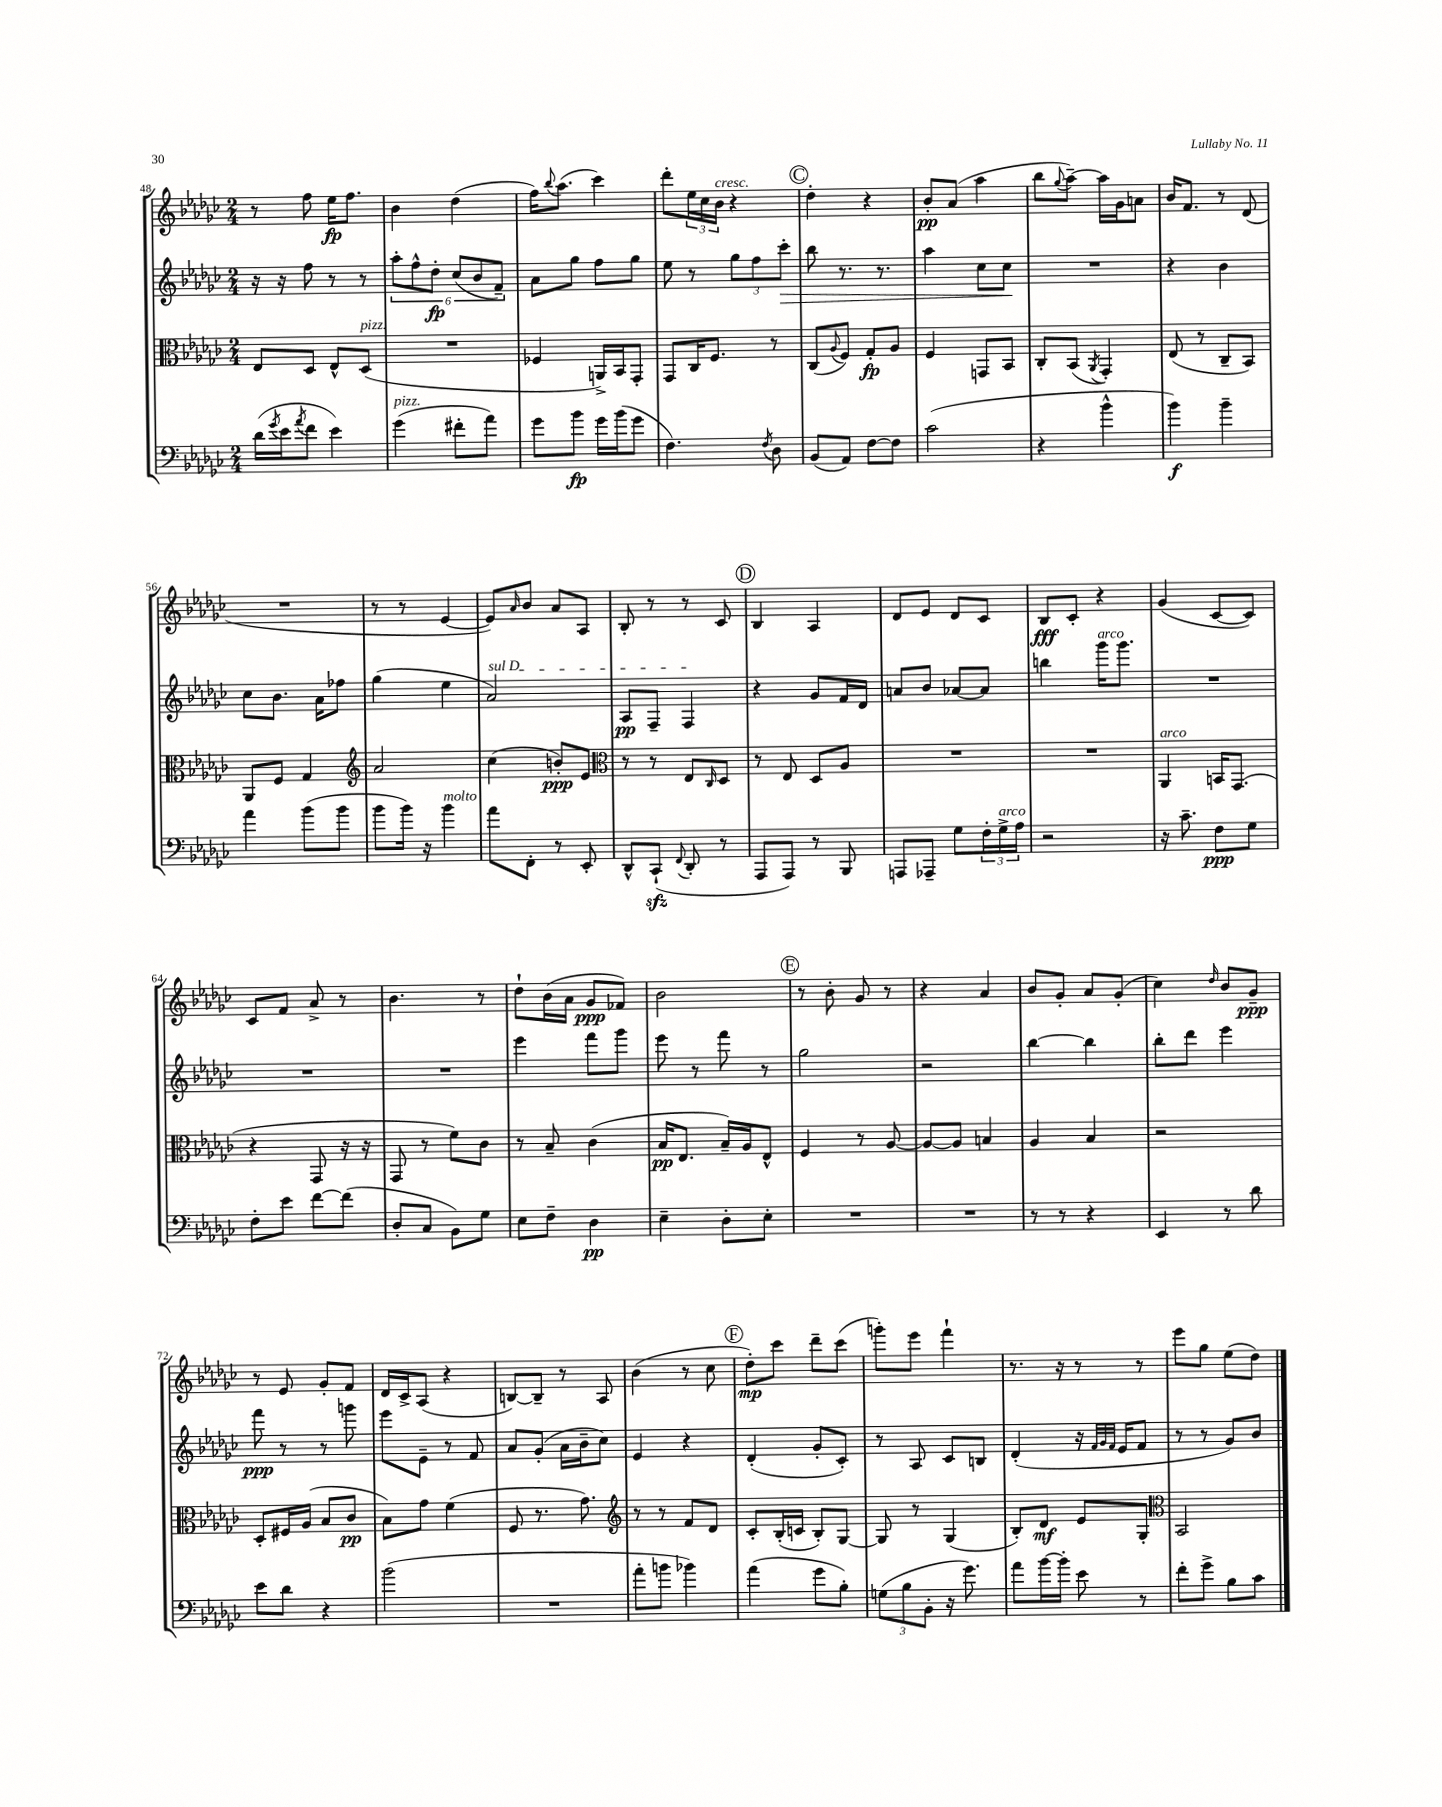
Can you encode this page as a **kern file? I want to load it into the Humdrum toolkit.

**kern	**kern	**kern	**kern
*staff4	*staff3	*staff2	*staff1
*clefF4	*clefC3	*clefG2	*clefG2
*k[b-e-a-d-g-c-]	*k[b-e-a-d-g-c-]	*k[b-e-a-d-g-c-]	*k[b-e-a-d-g-c-]
*M2/4	*M2/4	*M2/4	*M2/4
(16d-\LL	8E-/L	16r	8r
8qg-/	.	.	.
16e-\J	.	16r	.
8qa-/	.	.	.
8f\J	8D-/J	8ff\	8ff\
4e-\)	8E-^^/L	8r	16ee-\LK
.	.	.	8.ff\J
.	(8D-/J	8r	.
=	=	=	=
(4g-\	2r	12aa-'\L	4b-\
.	.	12ff^^\	.
.	.	12dd-'\J	.
8f#'\L	.	(12cc-/L	(4dd-\
.	.	12b-/	.
8a-\J)	.	.	.
.	.	12f~/J)	.
=	=	=	=
8g-\L	4F-/	8a-\L	16ff\LK)
.	.	.	8qqbb-/
.	.	.	(8.aa-\J
8b-\J	.	8gg-\J	.
16g-\LL	16AA^/LL)	8ff\L	4ccc-\)
(16b-\J	16BB-/J	.	.
8g-\J	8GG-'/J	8gg-\J	.
=	=	=	=
4.F\)	8GG-/L	8ee-\	8ddd-'\L
.	16C-/K	8r	24ee-\L
.	.	.	24cc-\
.	8.F/J	.	.
.	.	.	24b-\JJ
.	.	12gg-\L	4r
.	.	12ff\	.
8qF/	.	.	.
8D-\	8r	.	.
.	.	12ccc-'\J	.
=	=	=	=
(8BB-/L	(8C-/L	8bb-\	4dd-'\
.	8qqA-/	.	.
8AA-/J)	8F/J)	8.r	.
[8F\L	8G-'/L	.	4r
.	.	8.r	.
8F\]J	8A-/J	.	.
=	=	=	=
(2c-\	4F/	4aa-\	8b-'/L
.	.	.	(8a-/J
.	8GG/L	8cc-\L	4aa-\
.	8BB-/J	8cc-\J	.
=	=	=	=
4r	8C-'/L	2r	8bb-\L
.	.	.	8qqgg-/
.	(8BB-/J	.	[8aa-~\J)
.	8qAA-/	.	.
4b-^^\	4GG-'/)	.	16aa-\]LL
.	.	.	16g-\J
.	.	.	8a\J
=	=	=	=
4b-\)	(8E-/	4r	16b-/LK
.	.	.	8.f/J
.	8r	.	.
4b-~\	8C-~/L	4b-\	8r
.	8BB-/J)	.	(8d-/
=	=	=	=
4a-\	8AA-/L	8cc-\L	2r
.	8F/J	8.b-\J	.
(8b-\L	4G-/	.	.
.	.	16a-\LK	.
8b-\J	.	8ff-\J	.
=	=	=	=
*	*clefG2	*	*
8b-\L	2a-/	(4gg-\	8r
16b-\Jk)	.	.	8r
16r	.	.	.
4b-\	.	4ee-\	[4e-/
=	=	=	=
8a-\L	(4cc-\	2a-/)	8e-/]L)
.	.	.	16qqa-/
8FF'\J	.	.	8b-/J
8r	8b'/L)	.	8a-/L
8EE-'/	8e-/J	.	8A-/J
=	=	=	=
*	*clefC3	*	*
8DD-^^/L	8r	8A-/L	8B-'/
(8CC-`/J	8r	8F~/J	8r
8qqFF/	.	.	.
8DD-'/	8E-/L	4F/	8r
.	16qqC-/	.	.
8r	8D-/J	.	8c-/
=	=	=	=
8AAA-/L	8r	4r	4B-/
8AAA-/J)	8E-/	.	.
8r	8D-/L	8g-/L	4A-/
8BBB-/	8A-/J	16f/L	.
.	.	16d-/JJ	.
=	=	=	=
8AAA/L	2r	8a/L	8d-/L
8AAA-~/J	.	8b-/J	8e-/J
8G-\L	.	[8a-/L	8d-/L
24F'\L	.	8a-/]J	8c-/J
24G-^\	.	.	.
24A-\JJ	.	.	.
=	=	=	=
2r	2r	4bb\	8B-/L
.	.	.	8c-'/J
.	.	16ggg-\LK	4r
.	.	8.ggg-\J	.
=	=	=	=
16r	4AA-/	2r	(4g-/
8.c-~\	.	.	.
8F\L	16BB/LK	.	[8c-/L
.	(8.GG-/J	.	.
8G-\J	.	.	8c-/]J)
=	=	=	=
8F'\L	4r	2r	8c-/L
8e-\J	.	.	8f/J
[8f\L	8GG-/	.	8a-^/
(8f\]J	16r	.	8r
.	16r	.	.
=	=	=	=
8D-'/L	8GG-/	2r	4.b-\
8C-/J	8r	.	.
8BB-\L)	8f\L)	.	.
8G-\J	8c-\J	.	8r
=	=	=	=
8E-\L	8r	4eee-\	8dd-`\L
8F~\J	8B-~/	.	(16b-\L
.	.	.	16a-\JJ
4D-\	(4c-\	8fff\L	8g-/L
.	.	8ggg-\J	8f-/J)
=	=	=	=
4E-~\	16B-/LK	8eee-\	2b-\
.	8.E-/J	.	.
.	.	8r	.
8D-'\L	16B-~/LL)	8fff\	.
.	16A-/J	.	.
8E-'\J	8E-^^/J	8r	.
=	=	=	=
2r	4F/	2gg-\	8r
.	.	.	8b-'\
.	8r	.	8g-/
.	[8A-/	.	8r
=	=	=	=
2r	8A-/_L	2r	4r
.	8A-/]J	.	.
.	4B/	.	4a-/
=	=	=	=
8r	4A-/	[4bb-\	8b-/L
8r	.	.	8g-'/J
4r	4B-/	4bb-\]	8a-/L
.	.	.	(8g-'/J
=	=	=	=
4EE-/	2r	8bb-'\L	4cc-\)
.	.	8ddd-\J	.
.	.	.	16qqdd-/
8r	.	4eee-\	8b-/L
8d-\	.	.	8g-~/J
=	=	=	=
8e-\L	8D-'/L	8fff\	8r
8d-\J	16F#/L	8r	8e-/
.	(16A-/JJ	.	.
4r	8B-/L	8r	8g-'/L
.	8c-/J	8ggg\	8f/J
=	=	=	=
(2b-\	8B-\L)	8eee-\L	16d-/LL
.	.	.	16c-^/J
.	8g-\J	8e-~\J	(8A-/J
.	(4f\	8r	4r
.	.	8f/	.
=	=	=	=
2r	8F/	8a-/L	[8B/L)
.	8.r	(8g-'/J	8B~/]J
.	.	16a-\LL	8r
.	8.g-\)	16b-~\J	.
.	.	8cc-\J)	8A-/
=	=	=	=
*	*clefG2	*	*
8a-'\L	8r	4e-/	(4b-\
8b\J	8r	.	.
4b-\)	8f/L	4r	8r
.	8d-/J	.	8cc-\
=	=	=	=
(4a-\	8c-'/L	(4d-'/	8dd-'\L)
.	(16B-'/L	.	8ccc-\J
.	16c/JJ	.	.
8g-\L	8B-'/L)	8g-'/L	8ddd-~\L
8B-'\J)	[8G-/J	8c-'/J)	(8ccc-\J
=	=	=	=
(12G\L	8G-/]	8r	8ggg'\L)
12B-\	.	.	.
.	8r	8A-/	8eee-\J
12BB-'\J	.	.	.
16r	(4G-/	8c-/L	4fff`\
8.g-\)	.	.	.
.	.	8B/J	.
=	=	=	=
8a-\L	8B-'/L)	(4d-'/	8.r
[16b-\L	8d-/J	.	.
16b-'\]JJ	.	.	16r
8e-\	8e-/L	16r	8r
.	.	32qqf/LLL	.
.	.	32qqg-/	.
.	.	32qqf/JJJ	.
.	.	16e-/LK	.
8r	8G-'/J	8f/J	8r
=	=	=	=
*	*clefC3	*	*
8f'\L	2BB-/	8r	8eee-\L
8g-^\J	.	8r	8gg-\J
8B-\L	.	8g-/L)	(8ee-\L
8c-\J	.	8b-/J	8dd-\J)
==	==	==	==
*-	*-	*-	*-
